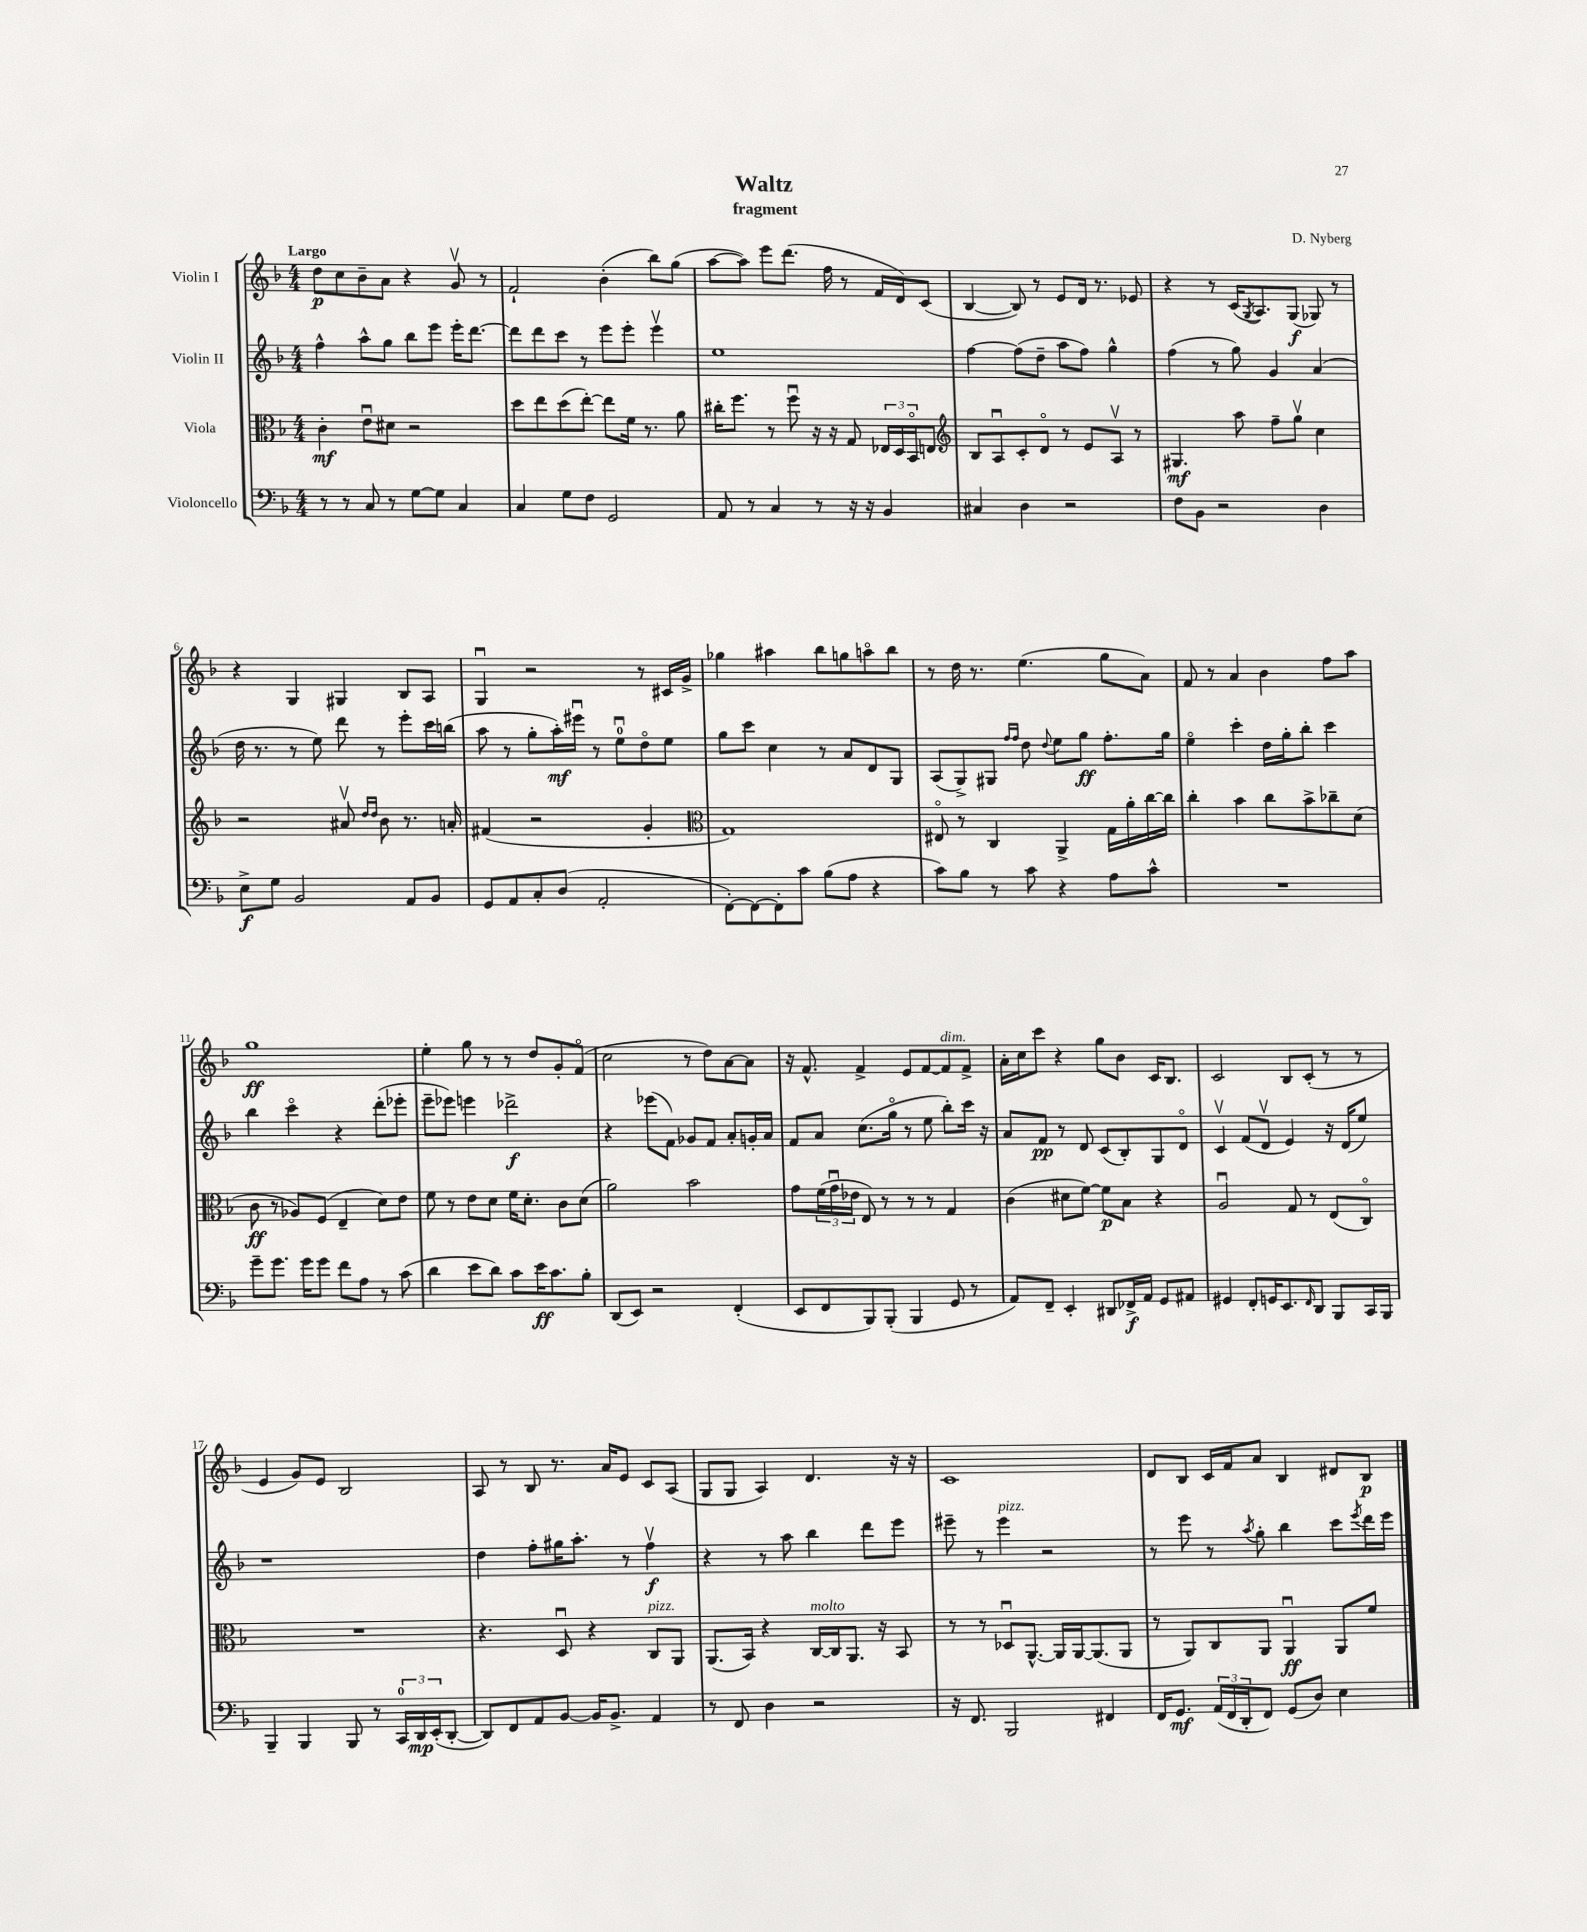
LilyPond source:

\header { title = "Waltz" composer = "D. Nyberg" subtitle = "fragment" }
<<
\new StaffGroup <<
\new Staff = "s0" \with { instrumentName = "Violin I" } {
    \clef treble \key f \major \numericTimeSignature \time 4/4 \tempo "Largo"
    d''8\p c''8 bes'8-- a'8 r4 g'8\upbow r8 |
    f'2-! bes'4-.( bes''8) g''8( |
    a''8~ a''8) e'''8 d'''8.( f''16 r8 f'16 d'16) c'8( |
    bes4~ bes8) r8 e'8 d'16 r8. ees'8 |
    r4 r8 c'16( \acciaccatura { g8 } a8.) g8\f( ges8) r8 |
    r4 g4 gis4 bes8 a8 |
    g4\downbow r2 r8 cis'16 g'16-> |
    ges''4 ais''4 bes''8 g''8 a''8\flageolet bes''8 |
    r8 d''16 r8. e''4.( g''8 a'8) |
    f'8 r8 a'4 bes'4 f''8 a''8 |
    g''1\ff |
    e''4-. g''8 r8 r8 d''8 g'8-. f'8\flageolet( |
    c''2 r8 d''8) a'8~ a'8 |
    r16 f'8.-^ f'4-> e'8 f'8~ f'8^\markup { \italic "dim." } f'8-> |
    a'16-. c''16 c'''8 r4 g''8 bes'8 c'16 bes8. |
    c'2 bes8 c'8-.( r8 r8 |
    e'4 g'8) e'8 bes2 |
    a8 r8 bes8 r8. a'16 e'8 c'8 a8( |
    g8 g8 a4) d'4. r16 r16 |
    c'1 |
    d'8 bes8 c'16 f'16 a'8 bes4 dis'8 bes8\p \bar "|." |
}
\new Staff = "s1" \with { instrumentName = "Violin II" } {
    \clef treble \key f \major \numericTimeSignature \time 4/4
    f''4-^ a''8-^ g''8 bes''8 e'''8 e'''16-. d'''8.~ |
    d'''8 d'''8 c'''8 r8 e'''8 e'''8-. e'''4\upbow |
    e''1 |
    f''4~ f''8( d''8-- a''8 f''8) g''4-^ |
    f''4( r8 g''8) g'4 a'4( |
    d''16 r8. r8 e''8) d'''8 r8 e'''8-. c'''16 b''16( |
    a''8 r8 g''8-. a''16-.\mf) eis'''16\downbow r8 e''8-0\downbow d''8\flageolet e''8 |
    g''8 c'''8 c''4 r8 a'8 d'8 g8 |
    a8( g8->) gis8 \grace { f''16 f''16 } d''8 \appoggiatura { d''8 } e''8 g''8\ff f''8.-. g''16 |
    e''4\flageolet c'''4-. d''16 g''16-. bes''8-. c'''4 |
    bes''4 c'''4\flageolet r4 d'''8-.( ees'''8-. |
    e'''8-- ees'''8) e'''4 des'''2->\f |
    r4 ees'''8( f'8) ges'8 f'8 a'8-. g'16-. a'16 |
    f'8 a'8 c''8.( g''16\flageolet r8 e''8 bes''8-.) c'''16 r16 |
    a'8 f'8\pp r8 d'8 c'8( bes8-.) g8 d'8\flageolet |
    c'4\upbow f'8( d'8\upbow e'4) r16 d'16( e''8) |
    r1 |
    d''4 f''8-. gis''16 a''8.-. r8 f''4\upbow\f |
    r4 r8 a''8 bes''4 d'''8 e'''8 |
    eis'''8-- r8 eis'''4^\markup { \italic "pizz." } r2 |
    r8 e'''8 r8 \acciaccatura { a''8 } g''8-. bes''4 c'''8 \acciaccatura { e'''8 } d'''16 e'''16 \bar "|." |
}
\new Staff = "s2" \with { instrumentName = "Viola" } {
    \clef alto \key f \major \numericTimeSignature \time 4/4
    c'4-.\mf e'8\downbow dis'8 r2 |
    d''8 e''8 d''8( e''8~-.) e''8 f'16 r8. a'8 |
    cis''16-. f''8. r8 f''8\downbow r16 r16 g8 \tuplet 3/2 { ees16 d16 bes,16\flageolet } e8 |
    \clef treble bes8 a8\downbow c'8-. d'8\flageolet r8 e'8 a8\upbow r8 |
    gis4.\mf a''8 f''8-- g''8\upbow c''4 |
    r2 ais'8\upbow \grace { d''16 d''16 } bes'8 r8. a'16-. |
    fis'4( r2 g'4-. |
    \clef alto g1) |
    eis8\flageolet r8 c4 a,4-> g16 a'16-. c''16~ c''16 |
    c''4-. bes'4 c''8 bes'8-> ces''8-- d'8( |
    c'8\ff r8 aes8) f8( e4-- d'8) e'8 |
    f'8 r8 e'8 d'8 f'16 d'8.-. c'8 d'8( |
    a'2) bes'2 |
    g'8 \tuplet 3/2 { f'16( g'16\downbow ees'16 } e8) r8 r8 r8 g4 |
    c'4( dis'8 f'8~) f'8\p bes8 r4 |
    a2\downbow g8 r8 e8( c8\flageolet) |
    R1 |
    r4. d8\downbow r4 c8^\markup { \italic "pizz." } a,8 |
    a,8.( bes,16) r4 c16~^\markup { \italic "molto" } c16 a,8. r16 bes,8 |
    r8 r8 des8\downbow a,8.~-^ a,16 a,16~ a,8.( a,8 |
    r8 a,8) c8 a,8 a,4\downbow\ff a,8 f'8 \bar "|." |
}
\new Staff = "s3" \with { instrumentName = "Violoncello" } {
    \clef bass \key f \major \numericTimeSignature \time 4/4
    r8 r8 c8 r8 g8~ g8 c4 |
    c4 g8 f8 g,2 |
    a,8 r8 c4 r8 r16 r16 bes,4 |
    cis4 d4 r2 |
    f8 bes,8 r2 d4 |
    e8->\f g8 bes,2 a,8 bes,8 |
    g,8 a,8 c8-. d8( a,2-. |
    f,8~-.) f,8~ f,8-. c'8 bes8( a8 r4 |
    c'8) bes8 r8 c'8 r4 a8 c'8-^ |
    R1 |
    g'8-- g'8. g'16 g'8 f'8 a8 r8 c'8( |
    d'4 e'8 d'8) c'8 e'16\ff c'8. bes8-. |
    d,8( e,8) r2 f,4-.( |
    e,8 f,8 bes,,8) bes,,8-.( bes,,4 g,8 r8 |
    a,8) f,8-- e,4-. dis,8 fes,16->\f a,16 g,8 ais,8 |
    gis,4 f,8-. g,16 e,8. \grace { f,16 } d,8 bes,,8 c,16 bes,,16 |
    bes,,4-- bes,,4 bes,,8 r8 \tuplet 3/2 { c,16-0 d,16\mp e,16-.( } d,8~-. |
    d,8) f,8 a,8 bes,8~ bes,16 bes,8.-> a,4 |
    r8 f,8 d4 r2 |
    r16 f,8. bes,,2 fis,4 |
    f,16 g,8.\mf \tuplet 3/2 { a,16( f,16 d,16-. } f,8) g,8( d8) e4 \bar "|." |
}
>>
>>
